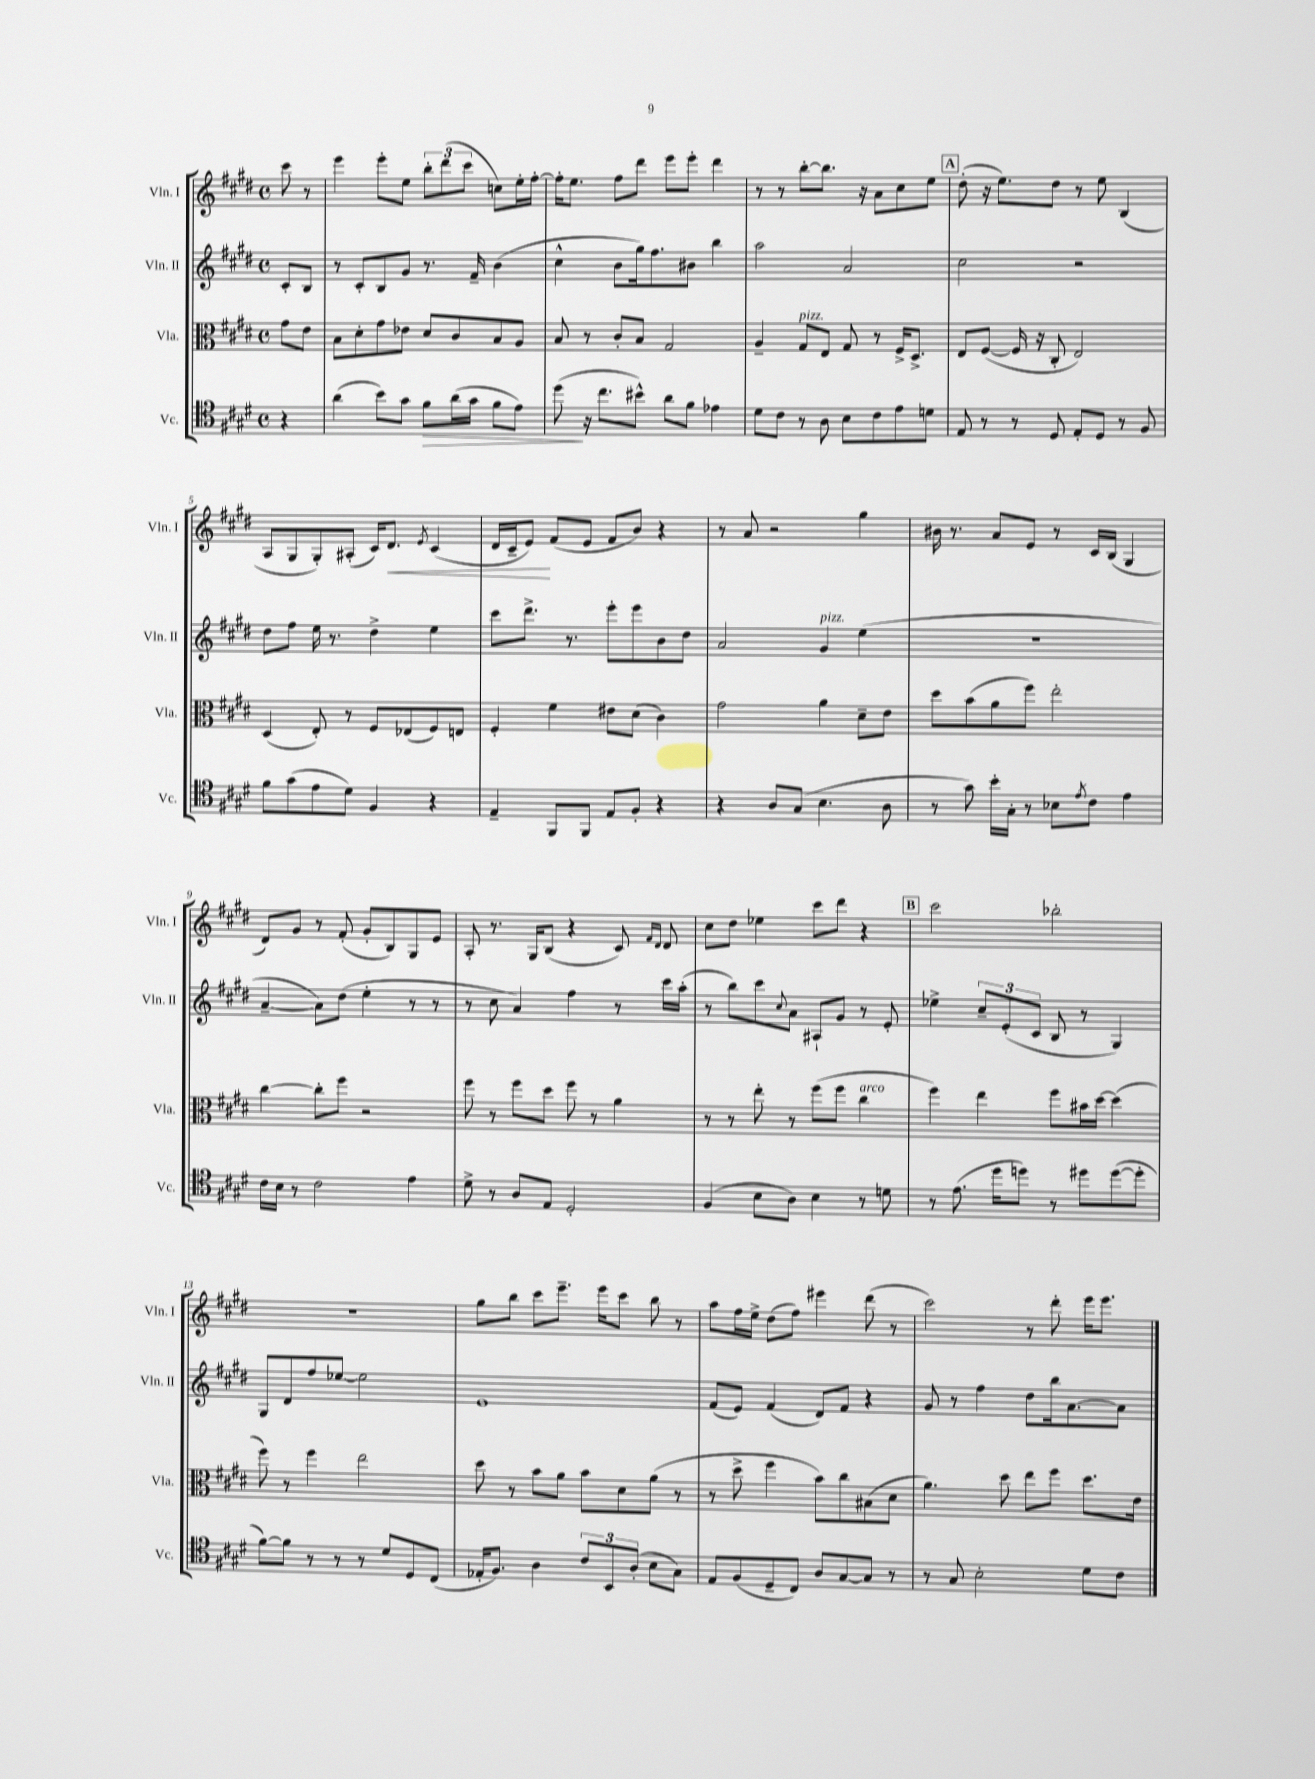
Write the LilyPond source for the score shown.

<<
\new StaffGroup <<
\new Staff = "s0" \with { instrumentName = "Vln. I" shortInstrumentName = "Vln. I" } {
    \clef treble \key e \major \defaultTimeSignature \time 4/4 \partial 4
    cis'''8 r8 |
    e'''4 e'''8-. e''8 \tuplet 3/2 { b''8-. dis'''8( cis'''8 } c''8) e''16-. fis''16~-. |
    fis''16-. e''8. fis''8 dis'''8 e'''8 e'''8-. dis'''4 |
    r8 r8 b''8~-. b''8. r16 a'8 cis''8 e''8 |
    \mark \markup { \box "A" } dis''8-.( r16 e''8.) dis''8 r8 e''8 b4( |
    a8 gis8 gis8-.) ais8-.( cis'16) dis'8.\< \acciaccatura { e'8 } cis'4( |
    dis'16 cis'16-- e'8\!) fis'8( e'8 fis'8 b'8) r4 |
    r8 a'8 r2 gis''4 |
    bis'16 r8. a'8 e'8 r8 cis'16 b16( gis4 |
    dis'8) gis'8 r8 fis'8-.( gis'8-. b8) gis8 e'8 |
    a8-. r8. gis16 b8( r4 cis'8) \grace { fis'16 dis'16 } dis'8 |
    cis''8 dis''8 ees''4 cis'''8 dis'''8 r4 |
    \mark \markup { \box "B" } cis'''2 bes''2-. |
    R1 |
    gis''8 b''8 cis'''8 e'''8.-- e'''16 cis'''8 b''8 r8 |
    a''8 fis''16 e''16-> dis''8( fis''8) eis'''4 dis'''8( r8 |
    cis'''2) r8 dis'''8-. e'''16 e'''8. \bar "|." |
}
\new Staff = "s1" \with { instrumentName = "Vln. II" shortInstrumentName = "Vln. II" } {
    \clef treble \key e \major \defaultTimeSignature \time 4/4 \partial 4
    cis'8-. b8 |
    r8 cis'8-. b8 gis'8 r8. fis'16-- b'4( |
    cis''4-^ b'8 gis''16) fis''8. bis'8 b''4 |
    a''2 a'2 |
    \mark \markup { \box "A" } cis''2 r2 |
    dis''8 fis''8 e''16 r8. dis''4-> e''4 |
    cis'''8 dis'''8.-> r8. e'''8-. e'''8 b'8 dis''8 |
    a'2 gis'4^\markup { \italic "pizz." } e''4( |
    R1 |
    a'4~-- a'8) dis''8( e''4-. r8 r8 |
    r8 cis''8 a'4) fis''4 r8 cis'''16 a''16-.( |
    r8 b''8) cis'''8 \appoggiatura { cis''8 } a'8 ais8-! gis'8 r8 e'8-. |
    \mark \markup { \box "B" } ees''4-> \tuplet 3/2 { cis''8-- e'8-.( cis'8 } b8 r8 gis4) |
    gis8 dis'8 fis''8 ees''8~ ees''2 |
    e'1 |
    fis'8( e'8) fis'4( dis'8) fis'8 r4 |
    gis'8 r8 fis''4 dis''8 b''16 a'8.~ a'8 \bar "|." |
}
\new Staff = "s2" \with { instrumentName = "Vla." shortInstrumentName = "Vla." } {
    \clef alto \key e \major \defaultTimeSignature \time 4/4 \partial 4
    gis'8 e'8 |
    b8 dis'8-. gis'8 ees'8 dis'8 cis'8 b8 a8 |
    b8 r8 cis'8-. b8 gis2 |
    a4-- gis8^\markup { \italic "pizz." } e8 gis8 r8 fis16-> dis8.-> |
    \mark \markup { \box "A" } e8 fis8~( fis16 r16 cis8-. e2) |
    dis4( e8-.) r8 fis8 ees8( fis8) e8 |
    fis4-. fis'4 eis'8 dis'8( cis'4) |
    gis'2 a'4 dis'8-- e'8 |
    dis''8 b'8( a'8 fis''8) e''2-. |
    cis''4~ cis''8-. fis''8 r2 |
    fis''8 r8 fis''8 dis''8 fis''8 r8 a'4 |
    r8 r8 e''8-. r8 fis''8( fis''8 cis''4^\markup { \italic "arco" } |
    \mark \markup { \box "B" } fis''4) e''4 fis''8 bis'16 dis''16~ dis''4( |
    fis''8) r8 fis''4 e''2 |
    dis''8 r8 b'8 a'8 b'8 dis'8 a'8( r8 |
    r8 dis''8-> fis''4 b'8) cis''8 bis8( dis'8 |
    a'4.) dis''8 e''8 fis''8 dis''8. e'16 \bar "|." |
}
\new Staff = "s3" \with { instrumentName = "Vc." shortInstrumentName = "Vc." } {
    \clef tenor \key e \major \defaultTimeSignature \time 4/4 \partial 4
    r4 |
    a'4( b'8) gis'8 fis'8\> a'16( gis'16 fis'8 e'8) |
    dis''8\!( r16 cis''8. bis'8-^) a'8 fis'8 ees'4 |
    dis'8 cis'8 r8 a8 b8 cis'8 e'8 d'8 |
    \mark \markup { \box "A" } e8 r8 r8 dis8 e8-. dis8 r8 fis8 |
    fis'8 gis'8( e'8 dis'8) fis4 r4 |
    e4-- fis,8 fis,8 e8 fis8-. r4 |
    r4 a8 gis8( b4. a8 |
    r8 gis'8) b'16-. gis16-. r8 bes8 \acciaccatura { e'8 } cis'8 e'4 |
    cis'16 b16 r8 cis'2 e'4 |
    dis'8-> r8 a8 e8 dis2-. |
    fis4( b8 a8) b4 r8 d'8 |
    \mark \markup { \box "B" } r8 e'8.( dis''16 d''8) r8 dis''8 dis''8~( dis''8-. |
    fis'8~) fis'8 r8 r8 r8 dis'8 dis8 cis8( |
    ees16-. fis8.) a4 \tuplet 3/2 { cis'8 b,8 a8-.( } b8 gis8) |
    e8 fis8( dis8-- cis8) a8 gis8~ gis8 r8 |
    r8 gis8 b2-. dis'8 cis'8 \bar "|." |
}
>>
>>
